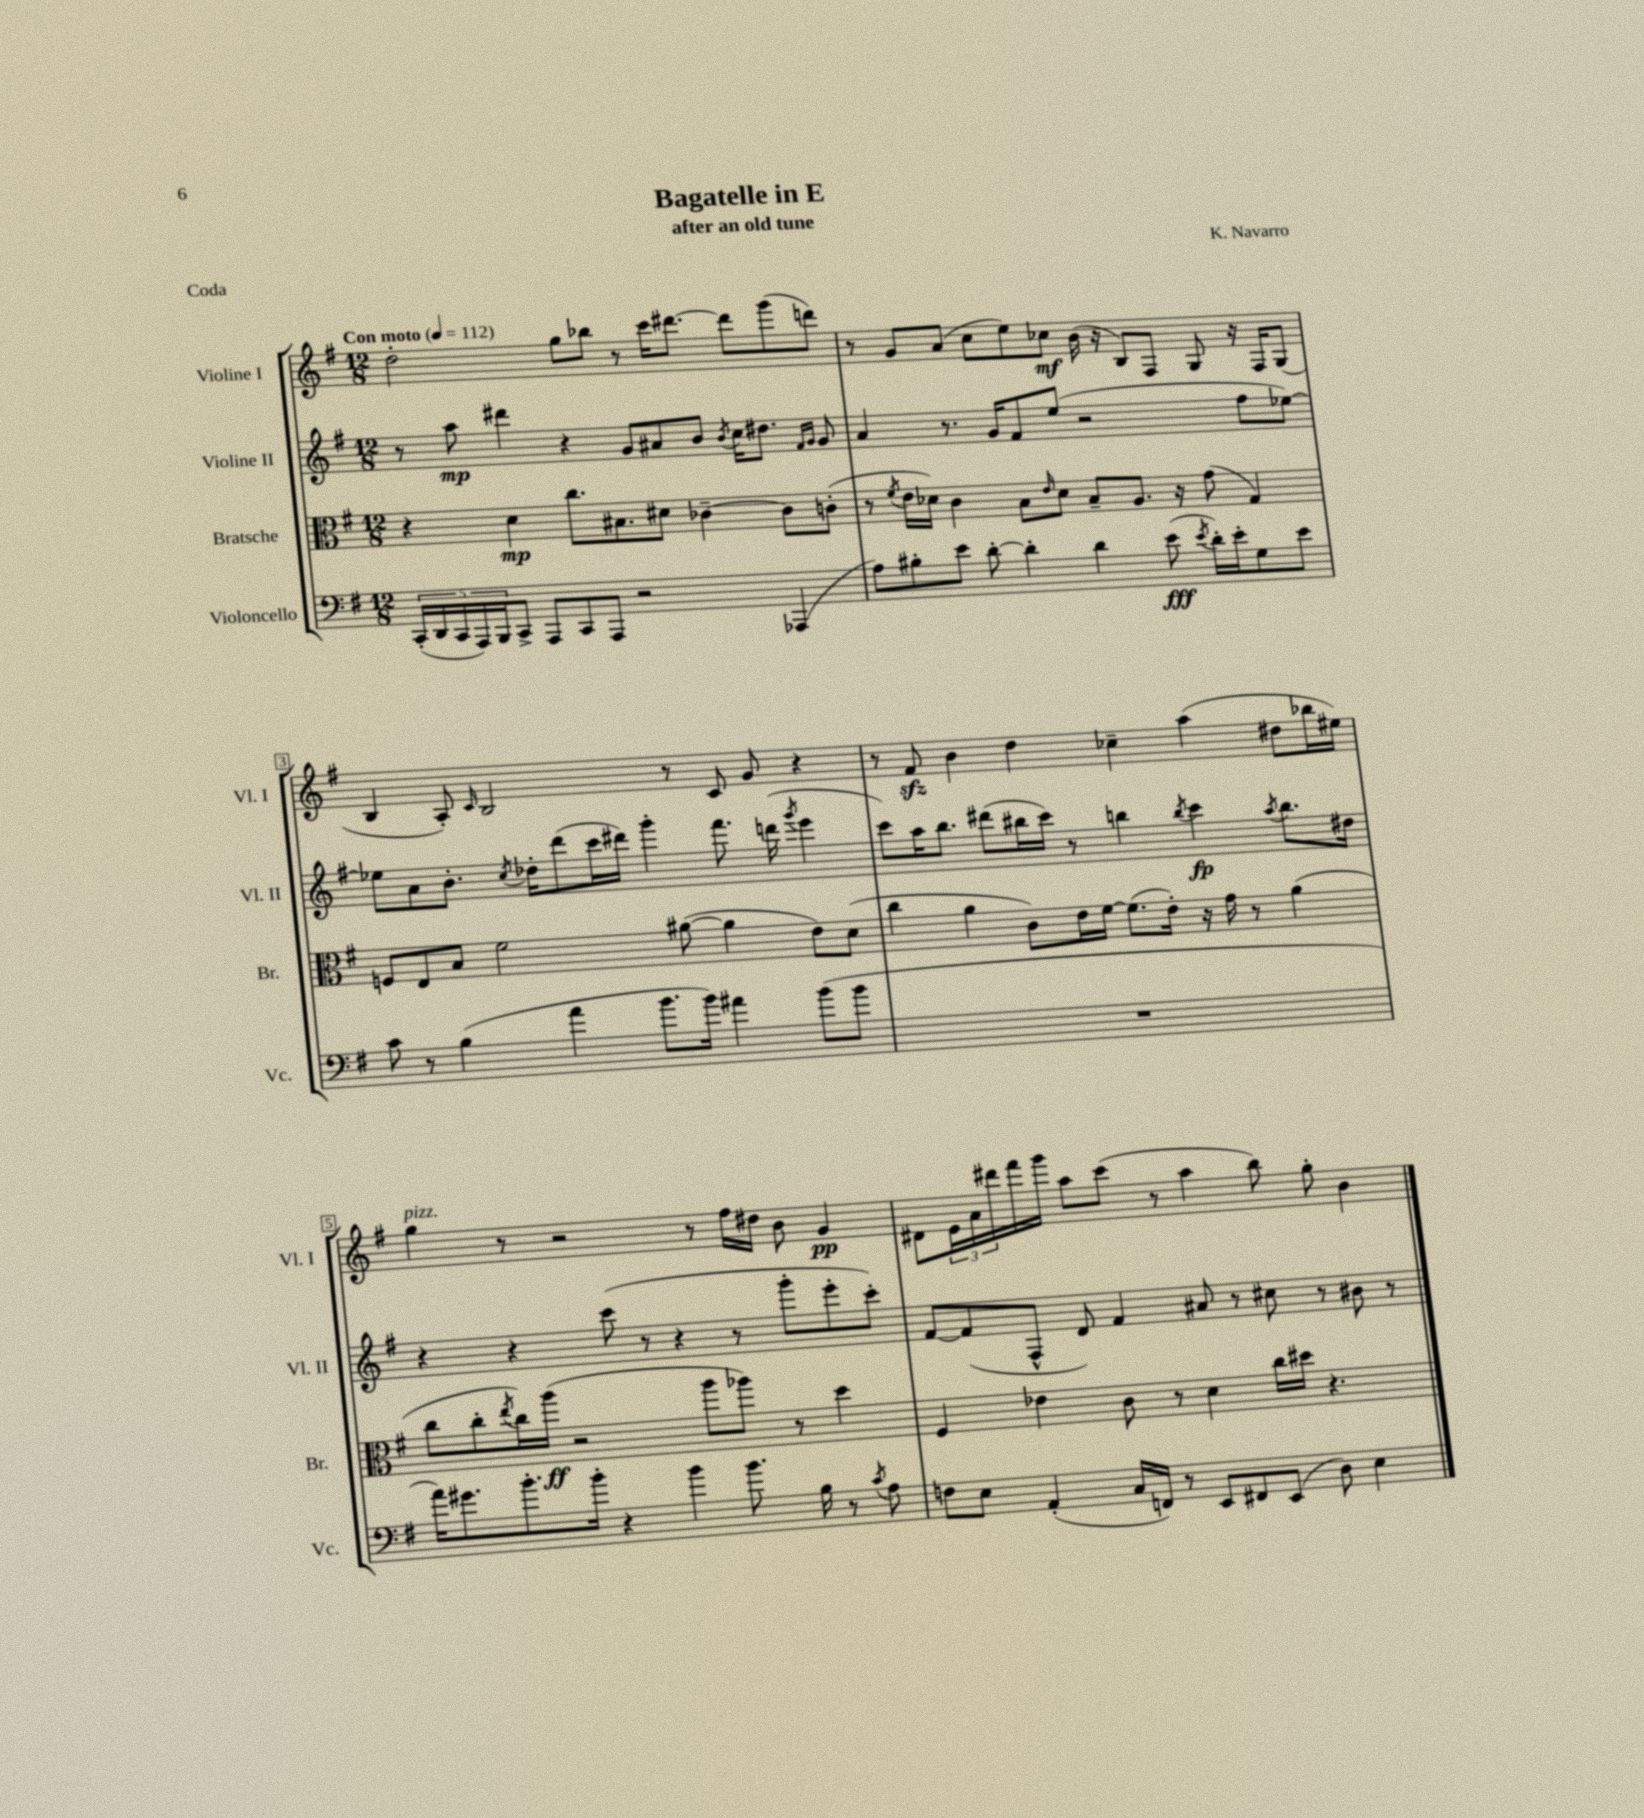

**kern	**kern	**kern	**kern
*staff4	*staff3	*staff2	*staff1
*clefF4	*clefC3	*clefG2	*clefG2
*k[f#]	*k[f#]	*k[f#]	*k[f#]
*M12/8	*M12/8	*M12/8	*M12/8
*MM112	*MM112	*MM112	*MM112
(20CC'	4r	8r	2dd'
20DD	.	.	.
20CC	.	.	.
.	.	8aa	.
20AAA)	.	.	.
20BBB	.	.	.
8CC^	4d	4ddd#	.
8AAA	.	.	.
8CC	8.cc	4r	8gg
8AAA	.	.	8bb-
.	8.B#	.	.
2r	.	8g	8r
.	8d#	8a#	16ccc
.	.	.	[8.ddd#
.	[4c-~	8b	.
.	.	8qb	.
.	.	16cc	8ddd#]
.	.	8.dd#	.
(4AAA-	8c-]	.	(8ggg
.	.	16qqf#	.
.	.	16qqg	.
.	(8c'	8g	8ddd)
=	=	=	=
8A)	8r	4a	8r
.	8qf#	.	.
8B#'	16e	.	8g
.	16d-)	.	.
8e	4c	8.r	(8a
[8d'	.	.	8cc
.	.	16g	.
4d']	8B	8f#	8ee)
.	16qqe	.	.
.	8d-	(8ee	8cc-
4d	8B~	2r	(16b
.	.	.	16r
.	8.A	.	8B)
(8e	.	.	8F#
.	16r	.	.
8qe	.	.	.
16d')	(8g	.	8G
16e'	.	.	.
8G	4G)	8ff#	16r
.	.	.	16F#
8e	.	[8ee-)	(8G
=	=	=	=
8c	8F	8ee-]	4B
8r	8E	8a	.
(4B	8B	8.b'	8A')
.	.	.	16qqc
.	2f#	.	2B
.	.	8qcc	.
.	.	16dd-'	.
4a	.	(8ddd	.
.	.	16ccc	.
.	.	16ddd#)	.
8.b	.	4ggg'	.
.	([8a#	.	8r
16b)	.	.	.
4a#	4a#]	8.fff#	8c
.	.	.	8g
.	.	(16ddd	.
.	.	8qggg	.
(8b	8e)	4eee	4r
8b	(8d	.	.
=	=	=	=
1.r	4cc	8ccc)	8r
.	.	16aa	8f#
.	.	8.bb	.
.	4a	.	4b
.	.	(8ddd#	.
.	8c)	16bb#	4dd
.	.	16ccc)	.
.	16e	8r	.
.	[16f#	.	.
.	(8.f#]	4bb	4cc-~
.	16e')	.	.
.	.	8qbb	.
.	16r	4ccc	(4aa
.	16g	.	.
.	8r	.	.
.	.	8qaa	.
.	(4a	8.bb	8dd#
.	.	.	16bb-
.	.	16dd#	16ee#)
=	=	=	=
16a)	8cc	4r	4gg
8.g#	.	.	.
.	8cc'	.	.
.	8qee	.	.
8.b'	16cc)	4r	8r
.	(16aa	.	.
.	2r	.	2r
16b'	.	.	.
4r	.	(8ccc	.
.	.	8r	.
4b	.	4r	.
.	8aa	.	8r
8.b	8aa-)	8r	16ff#
.	.	.	16dd#
.	8r	8ggg'	8b
16B	.	.	.
8r	4dd	8eee'	4g
8qc	.	.	.
8A	.	8ccc')	.
=	=	=	=
8F	4F#	[8f#	8d#
8E	.	(8f#]	24e
.	.	.	24a
.	.	.	24ddd#
(4AA'	4e-	8F#^^	16fff#
.	.	.	16ggg
.	.	8d)	8aa
16C	8c	4f#	(8ccc
16FF)	.	.	.
8r	8r	.	8r
8EE	4d	8a#	4aa
8FF#	.	8r	.
(8EE	16cc	8cc#	8bb)
.	16dd#	.	.
8D)	4.r	8r	8gg'
4E	.	8b#	4b
.	.	8r	.
==	==	==	==
*-	*-	*-	*-
